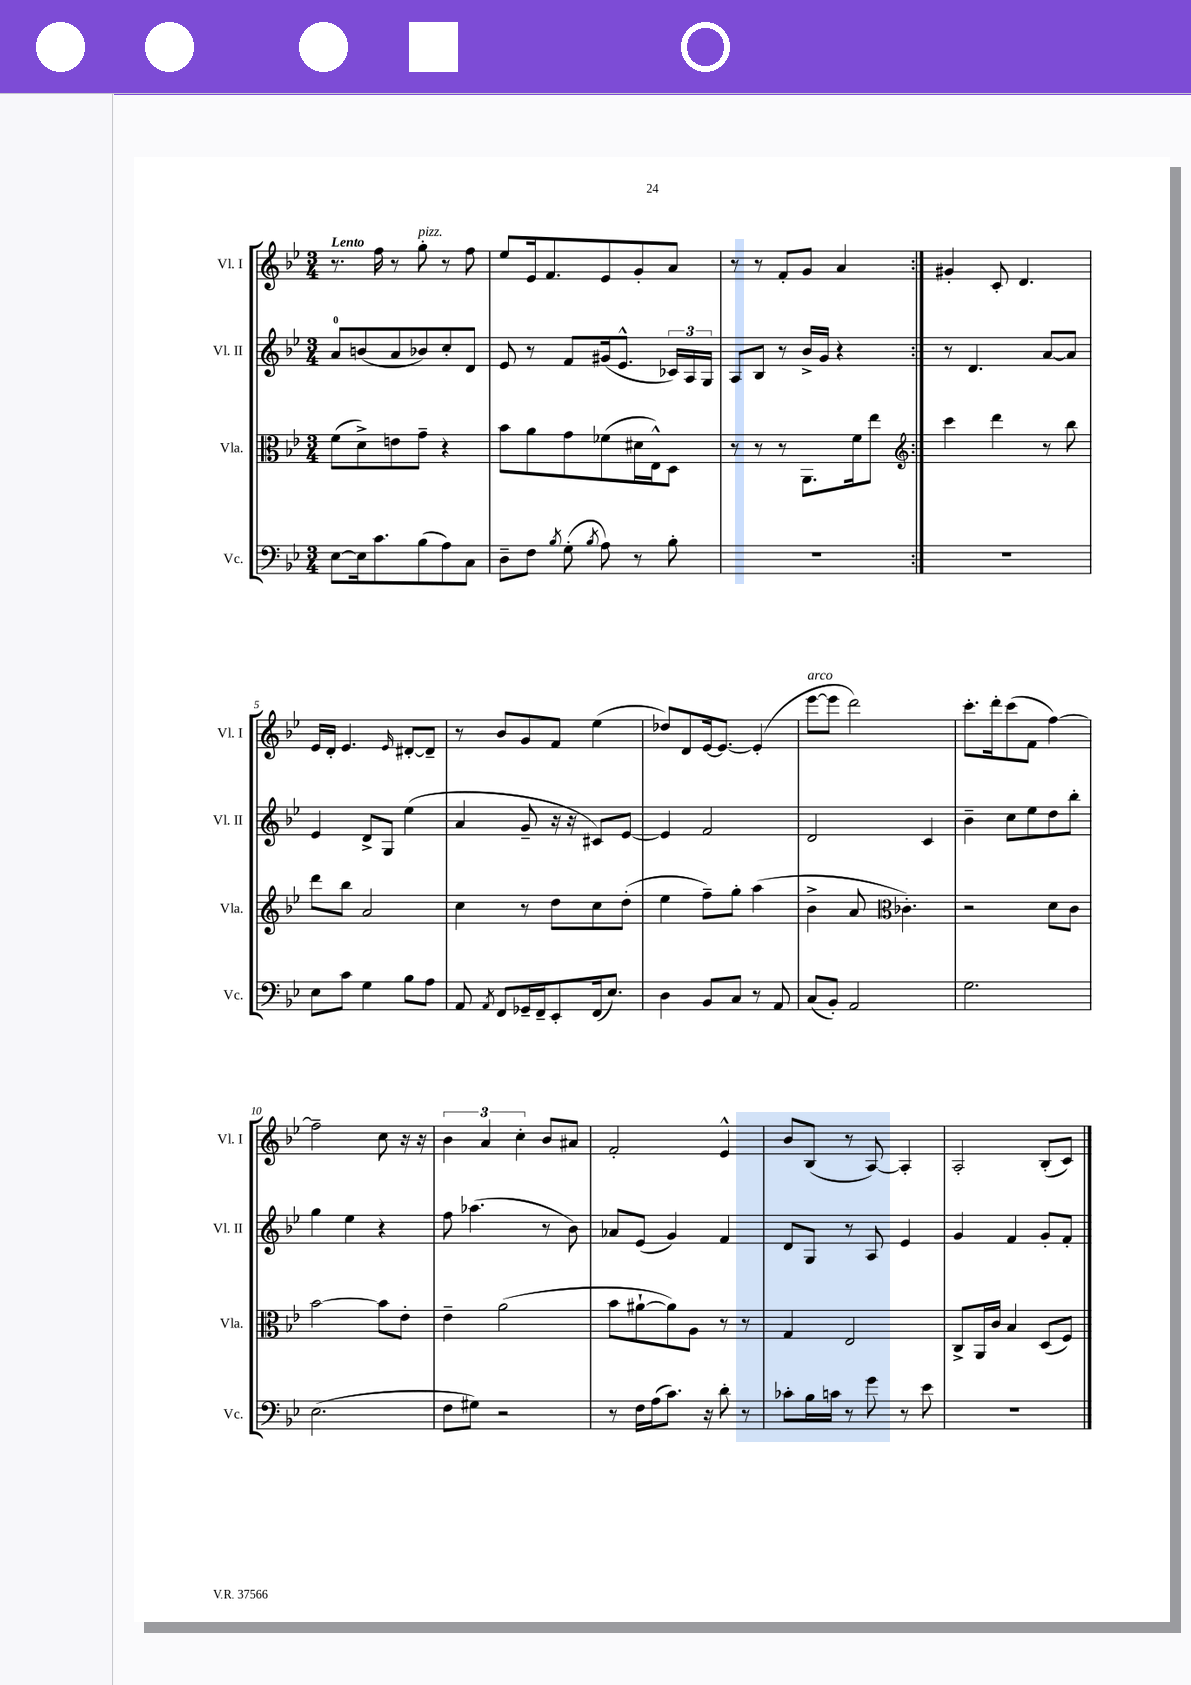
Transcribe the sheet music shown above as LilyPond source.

<<
\new StaffGroup <<
\new Staff = "s0" \with { instrumentName = "Vl. I" shortInstrumentName = "Vl. I" } {
    \clef treble \key bes \major \numericTimeSignature \time 3/4 \tempo "Lento"
    \autoBeamOff \repeat volta 2 { r8. f''16 r8 g''8-.^\markup { \italic "pizz." } r8 f''8 |
    ees''8[ ees'16 f'8. ees'8 g'8-. a'8] |
    r8 r8 f'8[-. g'8] a'4 | }
    gis'4-. c'8-. d'4. |
    ees'16[ d'16]-. ees'4. \grace { ees'16 } dis'8[~-. dis'8]-- |
    r8 bes'8[ g'8 f'8] ees''4( |
    des''8[) d'8 ees'16~ ees'8.]~ ees'4-.( |
    ees'''8[~^\markup { \italic "arco" } ees'''8] d'''2) |
    c'''8.[-. d'''16-. c'''8( f'8] f''4~) |
    f''2-- c''8 r16 r16 |
    \tuplet 3/2 { bes'4 a'4 c''4-. } bes'8[ ais'8] |
    f'2-. ees'4-^ |
    bes'8[ bes8]( r8 a8~) a4-. |
    a2-. bes8[-.( c'8]) \bar "|." |
}
\new Staff = "s1" \with { instrumentName = "Vl. II" shortInstrumentName = "Vl. II" } {
    \clef treble \key bes \major \numericTimeSignature \time 3/4
    \autoBeamOff \repeat volta 2 { a'8[-0 b'8( a'8 bes'8) c''8-. d'8] |
    ees'8 r8 f'8[ gis'16( ees'8.]-^ \tuplet 3/2 { ces'16[) a16 g16] } |
    a8[ bes8] r8 bes'16[-> g'16] r4 | }
    r8 d'4. a'8[~ a'8] |
    ees'4 d'8[-> g8] ees''4( |
    a'4 g'8-- r16 r16 cis'8[) ees'8]~ |
    ees'4 f'2 |
    d'2 c'4 |
    bes'4-- c''8[ ees''8 d''8 bes''8]-. |
    g''4 ees''4 r4 |
    f''8 aes''4.( r8 bes'8) |
    aes'8[ ees'8]( g'4) f'4 |
    d'8[ g8] r8 a8 ees'4 |
    g'4 f'4 g'8[-. f'8]-. \bar "|." |
}
\new Staff = "s2" \with { instrumentName = "Vla." shortInstrumentName = "Vla." } {
    \clef alto \key bes \major \numericTimeSignature \time 3/4
    \autoBeamOff \repeat volta 2 { f'8[( d'8->) e'8 g'8]-- r4 |
    bes'8[ a'8 g'8 fes'8( dis'16 ees16-^) d8] |
    r8 r8 r8 a,8.[ f'16 ees''8] | }
    \clef treble c'''4 d'''4 r8 bes''8 |
    d'''8[ bes''8] a'2 |
    c''4 r8 d''8[ c''8 d''8]-.( |
    ees''4 f''8[--) g''8]-. a''4( |
    bes'4-> a'8 \clef alto ces'4.-.) |
    r2 d'8[ c'8] |
    bes'2~ bes'8[ ees'8]-. |
    ees'4-- a'2( |
    bes'8[ ais'8~-! ais'8) a8] r8 r8 |
    g4 ees2 |
    c8[-> a,16 c'16] bes4 d8[( f8]) \bar "|." |
}
\new Staff = "s3" \with { instrumentName = "Vc." shortInstrumentName = "Vc." } {
    \clef bass \key bes \major \numericTimeSignature \time 3/4
    \autoBeamOff \repeat volta 2 { ees8[~ ees16 c'8. bes8( a8) c8] |
    d8[-- f8] \acciaccatura { bes8 } g8-.( \acciaccatura { bes8 } a8) r8 bes8-. |
    R2. | }
    R2. |
    ees8[ c'8] g4 bes8[ a8] |
    a,8 \acciaccatura { a,8 } f,8[ ges,16-- f,16-- ees,8-. f,16( ees8.]) |
    d4 bes,8[ c8] r8 a,8 |
    c8[( bes,8]-.) a,2 |
    g2. |
    ees2.( |
    f8[ gis8]) r2 |
    r8 f16[ a16( c'8.]) r16 d'8-. r8 |
    ces'8[-. bes16 c'16] r8 g'8 r8 ees'8 |
    R2. \bar "|." |
}
>>
>>
